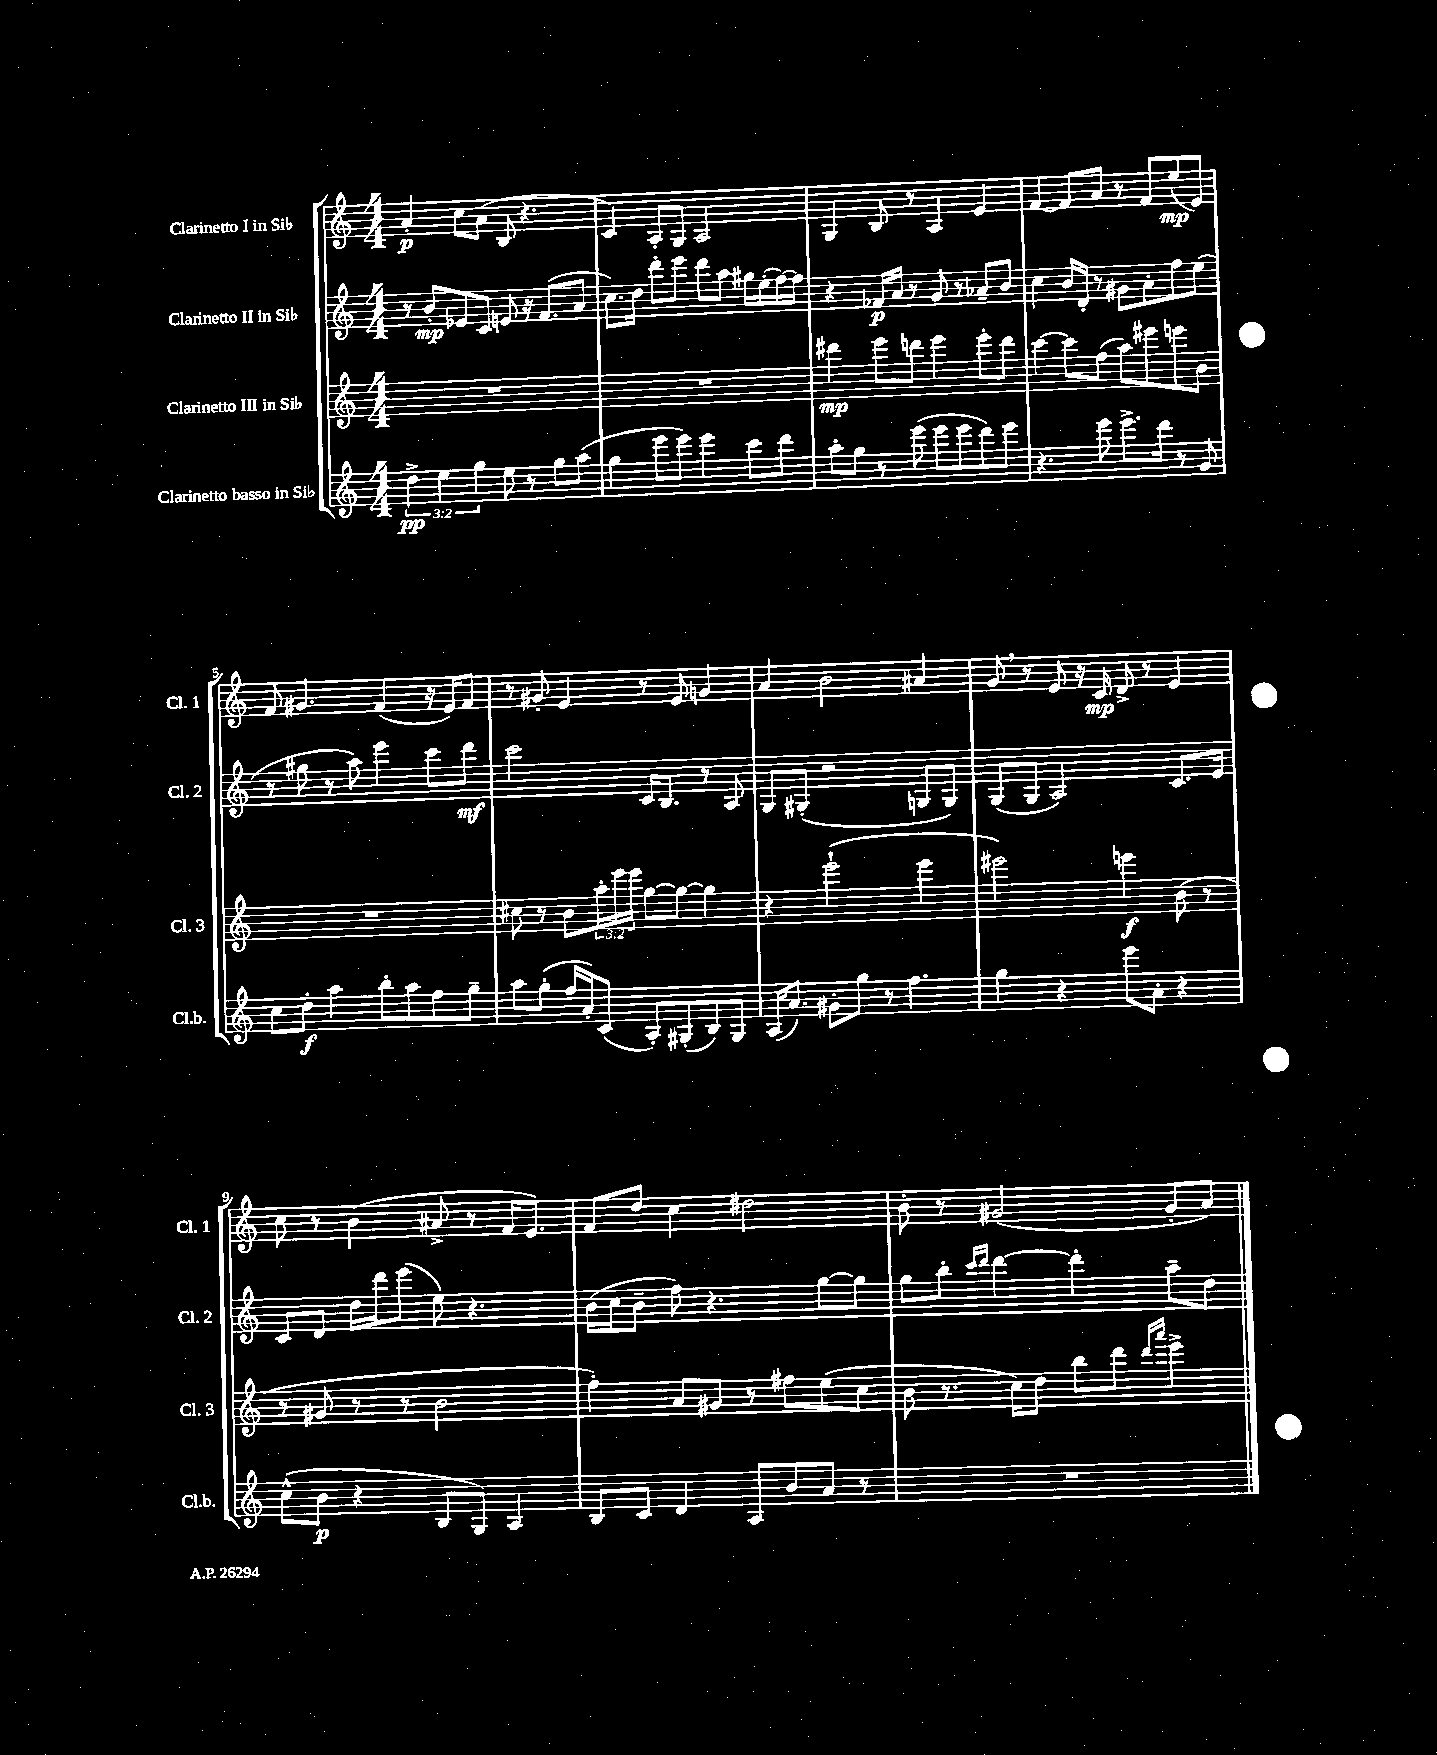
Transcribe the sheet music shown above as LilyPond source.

<<
\new StaffGroup <<
\new Staff = "s0" \with { instrumentName = "Clarinetto I in Sib" shortInstrumentName = "Cl. 1" } {
    \clef treble \key c \major \numericTimeSignature \time 4/4
    a'4-.\p c''8 a'8( b8 r4. |
    c'4) a8-. g8 a2 |
    g4 b8 r8 a4 e'4 |
    f'4~ f'8 a'8 r8 f'8 e''8\mp( e'8) |
    f'8 gis'4. f'4( r16 e'16) f'8 |
    r8 gis'8-. e'4 r8 e'8 g'4 |
    a'4 b'2 ais'4 |
    g'8 \breathe r8 e'8 r16 c'16\mp d'8-> r8 e'4 |
    c''8 r8 b'4( ais'8-> r8 f'16 e'8.) |
    f'8 d''8 c''4 dis''2 |
    b'8-. r8 gis'2( gis'8-. a'8) \bar "|." |
}
\new Staff = "s1" \with { instrumentName = "Clarinetto II in Sib" shortInstrumentName = "Cl. 2" } {
    \clef treble \key c \major \numericTimeSignature \time 4/4
    r8 b'8-.\mp ees'8 c'8 e'8 r16 f'8.( a'8 |
    c''8.) d''16 d'''8-. e'''8 d'''8 a''8 gis''16 e''16-.( f''16~) f''16 |
    r4 fes'16\p a'16 r8 g'8 r8 aes'8-- b'8 |
    c''4 b'16 d'16-. r8 gis'8 a'8-. f''8 e''8( |
    r8 gis''8 r8 a''8) e'''4 c'''8 d'''8\mf |
    c'''2 c'16 b8. r8 a8 |
    g8 gis8-.( r2 g8 g8) |
    g8( g8 a2) c'8. e'16 |
    c'8 d'8 d''16 d'''16 e'''8( e''8) r4. |
    b'16( c''16 b'8-- f''8) r4. g''8~ g''8 |
    g''8 b''8-. \grace { c'''16 d'''16 } d'''4~ d'''4-. a''8-- d''8 \bar "|." |
}
\new Staff = "s2" \with { instrumentName = "Clarinetto III in Sib" shortInstrumentName = "Cl. 3" } {
    \clef treble \key c \major \numericTimeSignature \time 4/4 \override Staff.TupletNumber.text = #tuplet-number::calc-fraction-text
    R1 |
    R1 |
    dis'''4\mp e'''8 d'''8 e'''4 e'''8-. d'''8 |
    c'''4~ c'''8 f''8( a''8) eis'''8 e'''8 b'8 |
    R1 |
    cis''8 r8 b'8 \tuplet 3/2 { a''16-. e'''16 e'''16 } g''8~ g''8~ g''4 |
    r4 e'''2-!( e'''4 |
    eis'''2) e'''4\f b'8( r8 |
    r8 gis'8 r8 r8 b'2 |
    f''4-.) a'8 gis'8 r8 fis''8 e''8( c''8 |
    b'8 r8. c''16) d''8 b''8 d'''8 \grace { d'''16 a'''16 } e'''4-> \bar "|." |
}
\new Staff = "s3" \with { instrumentName = "Clarinetto basso in Sib" shortInstrumentName = "Cl.b." } {
    \clef treble \key c \major \numericTimeSignature \time 4/4 \override Staff.TupletNumber.text = #tuplet-number::calc-fraction-text
    \tuplet 3/2 { d''4->\pp e''4 g''4 } e''8 r8 g''8 a''8( |
    g''4 e'''8 e'''8) e'''4 c'''8 d'''8 |
    a''8-. g''8 r8 e'''8( e'''8 e'''8 d'''8) e'''8 |
    r4. e'''8 e'''8.-> d'''16 r8 g'8 |
    c''8 d''8-.\f a''4 b''8-. a''8 f''8 g''8-- |
    a''8 g''8-.( f''16 a'16-.) c'8( a8-.) gis8-.( b8) gis8 |
    a16( a'8.) gis'8-. g''8 r8 f''4. |
    g''4 r4 e'''8 a'8-. r4 |
    c''8-^( b'8\p r4 b8 g8) a4 |
    b8 c'8 d'4 a8 b'8 a'8 r8 |
    R1 \bar "|." |
}
>>
>>
